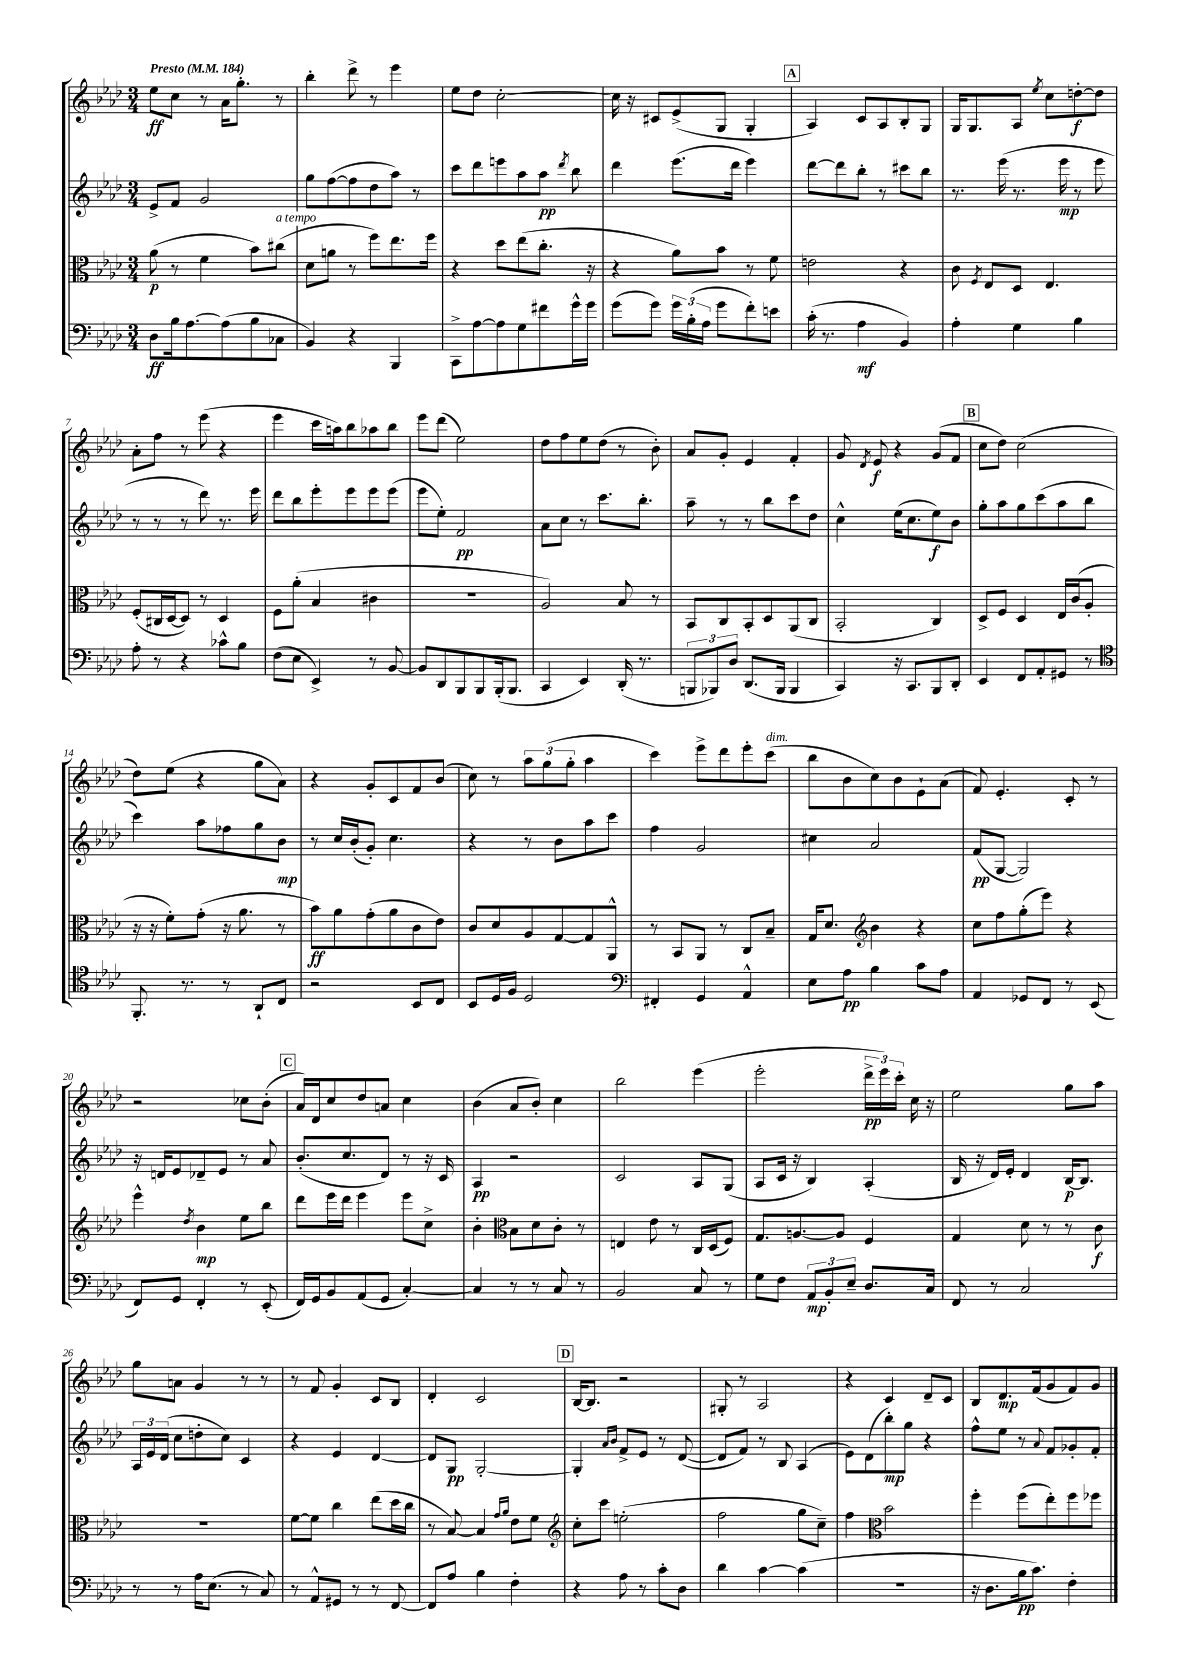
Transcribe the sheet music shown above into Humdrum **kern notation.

**kern	**dynam	**kern	**dynam	**kern	**dynam	**kern	**dynam
*part4	*part4	*part3	*part3	*part2	*part2	*part1	*part1
*staff4	*staff4	*staff3	*staff3	*staff2	*staff2	*staff1	*staff1
*clefF4	*	*clefC3	*	*clefG2	*	*clefG2	*
*k[b-e-a-d-]	*	*k[b-e-a-d-]	*	*k[b-e-a-d-]	*	*k[b-e-a-d-]	*
*M3/4	*	*M3/4	*	*M3/4	*	*M3/4	*
*MM184	*	*MM184	*	*MM184	*	*MM184	*
=1	=1	=1	=1	=1	=1	=1	=1
!	!	!	!	!	!	!LO:TX:a:B:t=Presto	!
8D-\L	ff	(8a-\	p	8e-^/L	.	8ee-\L	ff
16B-\k	.	8r	.	8f/J	.	8cc\J	.
[8.A-\	.	.	.	.	.	.	.
.	.	4f\	.	2g/	.	8r	.
(8A-\]	.	.	.	.	.	16a-\KL	.
.	.	.	.	.	.	8.gg'\J	.
8B-\	.	8b-\L)	.	.	.	.	.
!	!	!LO:TX:a:i:t=a tempo	!	!	!	!	!
8C-X\J	.	(8cc#X\J	.	.	.	8r	.
=2	=2	=2	=2	=2	=2	=2	=2
4BB-/)	.	8d-\L	.	8gg\L	.	4bb-'\	.
.	.	8an\J	.	([8ff\	.	.	.
4r	.	8r	.	8ff\]	.	8ddd-^\	.
.	.	8ff\L)	.	8dd-\	.	8r	.
4BBB-/	.	8.ee-\	.	8aa-\J)	.	4eee-\	.
.	.	.	.	8r	.	.	.
.	.	16ff\Jk	.	.	.	.	.
=3	=3	=3	=3	=3	=3	=3	=3
8CC^\L	.	4r	.	8ccc\L	.	8ee-\L	.
[8A-\	.	.	.	8ddd-\	.	8dd-\J	.
8A-\]	.	8dd-\L	.	8eeen\	.	[2cc'\	.
8G\	.	(8ee-\	.	8aa-\	.	.	.
8f#X\	.	8.cc'\J	.	8aa-\J	pp	.	.
.	.	.	.	8qddd-/	.	.	.
16g^^\L	.	.	.	8bb-\	.	.	.
16g\JJ	.	16r	.	.	.	.	.
=4	=4	=4	=4	=4	=4	=4	=4
(8g\L	.	4r	.	4ddd-\	.	16cc\]	.
.	.	.	.	.	.	16r	.
8g\J)	.	.	.	.	.	8c#X/L	.
24g\LL	.	8a-\L)	.	(8.eee-\L	.	(8e-^/	.
(24B-'\	.	.	.	.	.	.	.
24A-\JJ	.	.	.	.	.	.	.
8g\L	.	8b-\J	.	.	.	8G/J	.
.	.	.	.	16ddd-\Jk	.	.	.
8f'\)	.	8r	.	4eee-\)	.	4G'/	.
8en\J	.	8f\	.	.	.	.	.
!!LO:REH:place=s1:t=A
=5	=5	=5	=5	=5	=5	=5	=5
(16c'\	.	2en\	.	[8ddd-\L	.	4A-/)	.
8.r	.	.	.	.	.	.	.
.	.	.	.	8ddd-\]	.	.	.
4A-\	mf	.	.	8bb-'\J	.	8c/L	.
.	.	.	.	8r	.	8A-/	.
4BB-/)	.	4r	.	8ccc#X\L	.	8B-'/	.
.	.	.	.	8bb-\J	.	8G/J	.
=6	=6	=6	=6	=6	=6	=6	=6
4A-'\	.	8c\	.	8.r	.	16G/KL	.
.	.	.	.	.	.	8.G/	.
.	.	8qF/	.	.	.	.	.
.	.	8E-/L	.	.	.	.	.
.	.	.	.	(16eee-\	.	.	.
4G\	.	8D-/J	.	8.r	.	8A-/J	.
.	.	.	.	.	.	8qee-/	.
.	.	4.E-/	.	.	.	8cc\L	.
.	.	.	.	16eee-\	mp	.	.
4B-\	.	.	.	8r	.	[8ddn'\	f
.	.	.	.	8eee-\	.	8dd\J]	.
!!LO:LB:g=z
=7	=7	=7	=7	=7	=7	=7	=7
8A-'\	.	(8F'/L	.	8r	.	8a-'\L	.
8r	.	16C#X/L	.	8r	.	8ff\J	.
.	.	[16D-/J	.	.	.	.	.
4r	.	8D-/J])	.	8r	.	8r	.
.	.	8r	.	8ddd-\)	.	(8eee-\	.
8c-X^^\L	.	4D-/	.	8.r	.	4r	.
8B-\J	.	.	.	.	.	.	.
.	.	.	.	16eee-\	.	.	.
=8	=8	=8	=8	=8	=8	=8	=8
(8F\L	.	8F\L	.	8ddd-\L	.	4eee-\	.
8E-\J	.	(8a-'\J	.	8bb-\	.	.	.
4EE-^/)	.	4B-/	.	8eee-'\	.	16ccc\LL	.
.	.	.	.	.	.	16aan\J)	.
.	.	.	.	8eee-\	.	8bb-\	.
8r	.	4c#X\	.	8eee-\	.	8aa-X\	.
[8BB-/	.	.	.	(8eee-\J	.	8bb-\J	.
=9	=9	=9	=9	=9	=9	=9	=9
8BB-/L]	.	2.r	.	8eee-\L	.	8eee-\L	.
8DD-/	.	.	.	8ee-'\J)	.	(8ddd-\J	.
8BBB-/	.	.	.	2f/	pp	2ee-\)	.
8BBB-/	.	.	.	.	.	.	.
(16BBB-'/k	.	.	.	.	.	.	.
8.BBB-/J	.	.	.	.	.	.	.
=10	=10	=10	=10	=10	=10	=10	=10
4CC/	.	2A-/)	.	8a-\L	.	8dd-\L	.
.	.	.	.	8cc\J	.	8ff\	.
4EE-/)	.	.	.	8r	.	8ee-\	.
.	.	.	.	8.ccc\L	.	(8dd-\J	.
(16DD-'/	.	8B-/	.	.	.	8r	.
8.r	.	.	.	8.bb-'\J	.	.	.
.	.	8r	.	.	.	8b-'\)	.
=11	=11	=11	=11	=11	=11	=11	=11
12BBBn/L	.	8BB-/L	.	8aa-~\	.	8a-/L	.
12BBB-X/)	.	.	.	.	.	.	.
.	.	8C/	.	8r	.	8g'/J	.
12D-/J	.	.	.	.	.	.	.
(8.DD-/L	.	8BB-'/	.	8r	.	4e-/	.
.	.	8D-/	.	8bb-\L	.	.	.
16BBB-/Jk	.	.	.	.	.	.	.
4BBB-/	.	(8AA-/	.	8ccc\	.	4f'/	.
.	.	8C/J	.	8dd-\J	.	.	.
=12	=12	=12	=12	=12	=12	=12	=12
4CC/)	.	2BB-'/	.	4cc^^\	.	8g/	.
.	.	.	.	.	.	8qd-/	.
.	.	.	.	.	.	8e-/	f
16r	.	.	.	(16ee-\KL	.	4r	.
8.CC/L	.	.	.	8.cc\	.	.	.
8BBB-/	.	4C/)	.	8ee-\)	f	(8g/L	.
8DD-'/J	.	.	.	8b-\J	.	8f/J	.
!!LO:REH:place=s1:t=B
=13	=13	=13	=13	=13	=13	=13	=13
4EE-/	.	8D-^/L	.	8gg'\L	.	8cc\L	.
.	.	8F/J	.	8aa-\	.	8dd-\J)	.
8FF/L	.	4D-/	.	8gg\	.	(2cc\	.
8AA-'/	.	.	.	(8ccc\	.	.	.
8GG#X/J	.	16E-/LL	.	8aa-\	.	.	.
.	.	(16c/J	.	.	.	.	.
8r	.	8A-'/J	.	8bb-\J	.	.	.
!!LO:LB:g=z
=14	=14	=14	=14	=14	=14	=14	=14
*clefC4	*	*	*	*	*	*	*
8.FF'/	.	16r	.	4ccc\)	.	8dd-\L)	.
.	.	16r	.	.	.	.	.
.	.	8f'\L)	.	.	.	(8ee-\J	.
8.r	.	.	.	.	.	.	.
.	.	(8g'\J	.	8aa-\L	.	4r	.
8r	.	16r	.	8ff-X\	.	.	.
.	.	8.a-\	.	.	.	.	.
8AA-`/L	.	.	.	8gg\	.	8gg\L	.
8C/J	.	8r	.	8b-\J	mp	8a-\J)	.
=15	=15	=15	=15	=15	=15	=15	=15
2r	.	8b-\L)	ff	8r	.	4r	.
.	.	8a-\	.	16cc/LL	.	.	.
.	.	.	.	(16b-'/J	.	.	.
.	.	(8g'\	.	8g'/J)	.	8g'/L	.
.	.	8a-\	.	4.cc\	.	8c/	.
8BB-/L	.	8c\	.	.	.	8f/	.
8C/J	.	8e-\J)	.	.	.	(8b-/J	.
=16	=16	=16	=16	=16	=16	=16	=16
8BB-/L	.	8c/L	.	4r	.	8cc\)	.
16D-/L	.	8d-/	.	.	.	8r	.
16F/JJ	.	.	.	.	.	.	.
2D-/	.	8A-/	.	8r	.	12aa-\L	.
.	.	.	.	.	.	(12gg\	.
.	.	[8G/	.	8b-\L	.	.	.
.	.	.	.	.	.	12gg'\J	.
.	.	8G/]	.	8aa-\	.	4aa-\	.
.	.	8AA-^^/J	.	8ccc\J	.	.	.
=17	=17	=17	=17	=17	=17	=17	=17
*clefF4	*	*	*	*	*	*	*
4FF#X'/	.	8r	.	4ff\	.	4ccc\)	.
.	.	8BB-/L	.	.	.	.	.
4GG/	.	8AA-/J	.	2g/	.	8eee-^\L	.
.	.	8r	.	.	.	8ddd-\	.
4AA-^^/	.	8C/L	.	.	.	8eee-'\	.
!	!	!	!	!	!	!LO:TX:a:i:t=dim.	!
.	.	8B-~/J	.	.	.	(8ccc\J	.
=18	=18	=18	=18	=18	=18	=18	=18
8E-\L	.	16G/KL	.	4cc#X\	.	8bb-\L	.
.	.	8.d-/J	.	.	.	.	.
8A-\J	pp	.	.	.	.	8b-\	.
*	*	*clefG2	*	*	*	*	*
4B-\	.	4b-\	.	2a-/	.	8cc\)	.
.	.	.	.	.	.	8b-\	.
8c\L	.	4r	.	.	.	8e-`\	.
8A-\J	.	.	.	.	.	(8a-\J	.
=19	=19	=19	=19	=19	=19	=19	=19
4AA-/	.	8cc\L	.	(8f/L	pp	8f/)	.
.	.	8ff\	.	[8G/J	.	4.e-'/	.
8GG-X/L	.	(8gg'\	.	2G/])	.	.	.
8FF/J	.	8eee-\J)	.	.	.	.	.
8r	.	4r	.	.	.	8c'/	.
(8EE-/	.	.	.	.	.	8r	.
!!LO:LB:g=z
=20	=20	=20	=20	=20	=20	=20	=20
8FF/L)	.	4eee-^^\	.	16r	.	2r	.
.	.	.	.	16dn/KL	.	.	.
8GG/J	.	.	.	8e-/	.	.	.
.	.	8qdd-/	.	.	.	.	.
4FF'/	.	4b-\	mp	8d-X~/	.	.	.
.	.	.	.	8e-/J	.	.	.
8r	.	8ee-\L	.	8r	.	8cc-X\L	.
(8EE-'/	.	8bb-\J	.	8a-/	.	(8b-'\J	.
!!LO:REH:place=s1:t=C
=21	=21	=21	=21	=21	=21	=21	=21
16FF/LL)	.	8ddd-\L	.	(8.b-'/L	.	16a-/LL)	.
16GG/J	.	.	.	.	.	16d-/J	.
8BB-/	.	16eee-\L	.	.	.	8cc/	.
.	.	16ddd-\JJ	.	8.cc/	.	.	.
(8AA-/	.	4eee-\	.	.	.	8dd-/	.
8GG/J	.	.	.	8d-/J)	.	8an/J	.
[4C'/)	.	8eee-\L	.	8r	.	4cc\	.
.	.	8cc^\J	.	16r	.	.	.
.	.	.	.	16c/	.	.	.
=22	=22	=22	=22	=22	=22	=22	=22
4C/]	.	4b-'\	.	4A-/	pp	(4b-\	.
*	*	*clefC3	*	*	*	*	*
8r	.	8B-\L	.	2r	.	8a-/L	.
8r	.	8d-\	.	.	.	8b-'/J)	.
8C/	.	8c'\J	.	.	.	4cc\	.
8r	.	8r	.	.	.	.	.
=23	=23	=23	=23	=23	=23	=23	=23
2BB-/	.	4En/	.	2c/	.	2bb-\	.
.	.	8e-\	.	.	.	.	.
.	.	8r	.	.	.	.	.
8C/	.	16C/LL	.	8A-/L	.	(4eee-\	.
.	.	(16D-/J	.	.	.	.	.
8r	.	8F/J)	.	(8G/J	.	.	.
=24	=24	=24	=24	=24	=24	=24	=24
8G\L	.	8.G/L	.	8A-/L	.	2eee-'\	.
8F\J	.	.	.	16c/Jk	.	.	.
.	.	[8.An/	.	16r	.	.	.
12AA-/L	mp	.	.	4B-/)	.	.	.
12BB-'/	.	.	.	.	.	.	.
.	.	8A/J]	.	.	.	.	.
12E-~/J	.	.	.	.	.	.	.
8.D-/L	.	4F/	.	(4A-'/	.	24ddd-^\LL	pp
.	.	.	.	.	.	24eee-\)	.
.	.	.	.	.	.	24ccc'\JJ	.
.	.	.	.	.	.	16cc\	.
16C/Jk	.	.	.	.	.	16r	.
=25	=25	=25	=25	=25	=25	=25	=25
8FF/	.	4G/	.	16B-/	.	2ee-\	.
.	.	.	.	16r	.	.	.
8r	.	.	.	16d-/LL)	.	.	.
.	.	.	.	16e-'/JJ	.	.	.
2C/	.	8d-\	.	4d-/	.	.	.
.	.	8r	.	.	.	.	.
.	.	8r	.	[16B-/KL	p	8gg\L	.
.	.	.	.	8.B-/J]	.	.	.
.	.	8c\	f	.	.	8aa-\J	.
!!LO:LB:g=z
=26	=26	=26	=26	=26	=26	=26	=26
8r	.	2.r	.	24A-/LL	.	8gg\L	.
.	.	.	.	24e-/	.	.	.
.	.	.	.	(24d-/JJ	.	.	.
8r	.	.	.	8cc\L	.	8an\J	.
16A-\KL	.	.	.	8ddn'\	.	4g/	.
(8.E-\J	.	.	.	.	.	.	.
.	.	.	.	8cc\J)	.	.	.
8r	.	.	.	4c/	.	8r	.
8C/)	.	.	.	.	.	8r	.
=27	=27	=27	=27	=27	=27	=27	=27
8r	.	[8f\L	.	4r	.	8r	.
8AA-^^/L	.	8f\J]	.	.	.	8f/	.
8GG#X/J	.	4cc\	.	4e-/	.	4g'/	.
8r	.	.	.	.	.	.	.
8r	.	(8ee-\L	.	[4d-/	.	8c/L	.
[8FF/	.	16dd-\L	.	.	.	8B-/J	.
.	.	16cc\JJ	.	.	.	.	.
=28	=28	=28	=28	=28	=28	=28	=28
8FF/L]	.	8r	.	8d-/L]	.	4d-'/	.
8A-/J	.	[8B-/)	.	8G/J	pp	.	.
4B-\	.	4B-/]	.	[2G'/	.	2c/	.
.	.	16qqg/LL	.	.	.	.	.
.	.	16qqa-/JJ	.	.	.	.	.
4F'\	.	8e-\L	.	.	.	.	.
.	.	8f\J	.	.	.	.	.
!!LO:REH:place=s1:t=D
=29	=29	=29	=29	=29	=29	=29	=29
*	*	*clefG2	*	*	*	*	*
4r	.	8cc'\L	.	4G'/]	.	[16B-/KL	.
.	.	.	.	.	.	8.B-/J]	.
.	.	8ccc\J	.	.	.	.	.
.	.	.	.	16qqa-/LL	.	.	.
.	.	.	.	16qqb-/JJ	.	.	.
8A-\	.	(2een'\	.	8f^/L	.	2r	.
8r	.	.	.	8e-/J	.	.	.
8c'\L	.	.	.	8r	.	.	.
8D-\J	.	.	.	([8d-/	.	.	.
=30	=30	=30	=30	=30	=30	=30	=30
4d-\	.	2ff\	.	8d-/L]	.	8G#X'/	.
.	.	.	.	8f/J)	.	8r	.
[4c\	.	.	.	8r	.	2A-/	.
.	.	.	.	8B-/	.	.	.
(4c\]	.	8gg\L	.	(4A-/	.	.	.
.	.	8cc~\J)	.	.	.	.	.
=31	=31	=31	=31	=31	=31	=31	=31
2.r	.	4ff\	.	8e-\L)	.	4r	.
.	.	.	.	(8d-\	.	.	.
*	*	*clefC3	*	*	*	*	*
.	.	2b-\	.	8bb-'\)	mp	4c/	.
.	.	.	.	8gg\J	.	.	.
.	.	.	.	4r	.	8d-~/L	.
.	.	.	.	.	.	8c/J	.
=32	=32	=32	=32	=32	=32	=32	=32
16r	.	4ff'\	.	8ff^^\L	.	8B-/L	.
8.D-\L	.	.	.	.	.	.	.
.	.	.	.	8ee-\J	.	8.d-/	mp
16B-\k	pp	(8ff\L	.	8r	.	.	.
8.c\J)	.	.	.	.	.	(16f/k	.
.	.	.	.	8qqa-/	.	.	.
.	.	8ee-'\)	.	8f/L	.	8g/	.
4F'\	.	8ff\	.	8g-X'/	.	8f/)	.
.	.	8ff-X\J	.	8f'/J	.	8g/J	.
==	==	==	==	==	==	==	==
*-	*-	*-	*-	*-	*-	*-	*-
